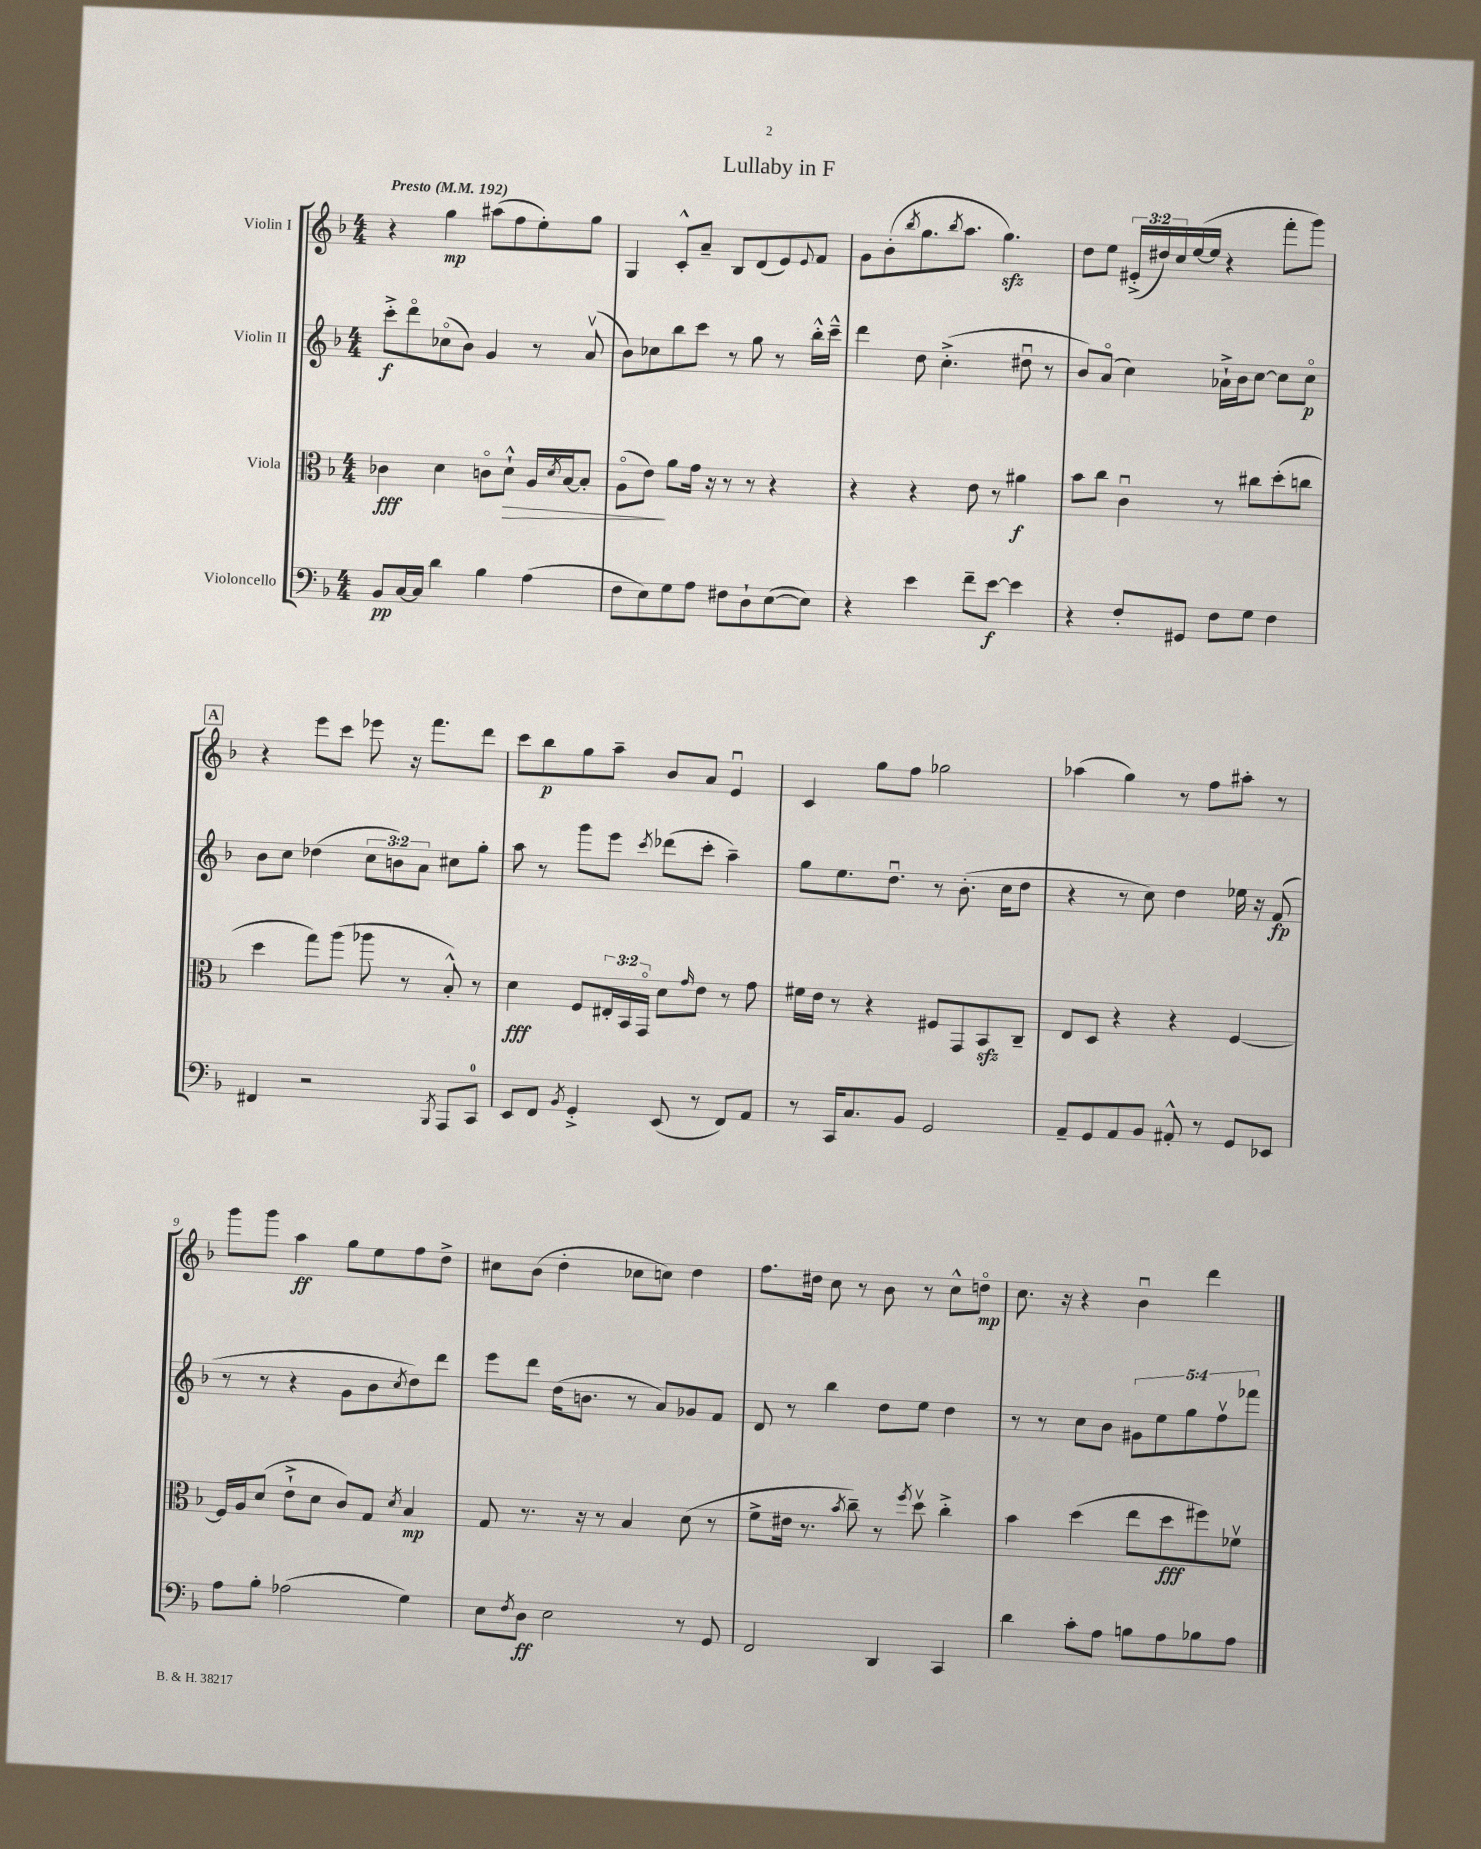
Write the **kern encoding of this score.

**kern	**kern	**kern	**kern
*staff4	*staff3	*staff2	*staff1
*clefF4	*clefC3	*clefG2	*clefG2
*k[b-]	*k[b-]	*k[b-]	*k[b-]
*M4/4	*M4/4	*M4/4	*M4/4
*MM192	*MM192	*MM192	*MM192
8BB-	4c-	8ccc'^	4r
[16C	.	8dddo	.
16C]	.	.	.
4d	4d	(8cc-o	4gg
.	.	8b-)	.
4B-	8co	4g	(8aa#
.	8d`^^	.	8ff
(4A	16A	8r	8ee')
.	8qd	.	.
.	[16B-	.	.
.	8B-']	(8av	8gg
=	=	=	=
8F	(8Ao	8b-)	4G
8E)	8e)	8cc-	.
8G	8a	8bb-	8c'^^
8A	16g	8ccc	8a~
.	16r	.	.
8F#	8r	8r	8B-
8D`	8r	8gg	(8d
([8E	4r	8r	8e)
.	.	.	8qqe
8E])	.	16bb-'^^	8f
.	.	16ccc~^^	.
=	=	=	=
4r	4r	4ddd	8g
.	.	.	(8b-'
.	.	.	8qbb-
4e	4r	8dd	8.gg
.	.	(4.cc'^	.
.	.	.	8qbb-
.	.	.	8.aa
8f~	8e	.	.
[8e	8r	.	4.gg)
4e]	4a#	8dd#u	.
.	.	8r	.
=	=	=	=
4r	8b-	8b-)	8dd
.	8cc	(8ao	8ee
8F'	4cu	4cc)	(24e#'^
.	.	.	24dd#)
.	.	.	24cc
8GG#	.	.	([16ee
.	.	.	16ee]
8F	8r	16a-`^	4r
.	.	16b-	.
8G	8cc#	[8cc	.
4F	(8dd'	8cc]	8fff'
.	8cc	8cco	8ggg)
=	=	=	=
4FF#	4dd	8b-	4r
.	.	8cc	.
2r	8gg)	(4dd-	8eee
.	(8aa	.	8ccc
.	8aa-	12cc	8eee-
.	.	12b)	.
.	8r	.	16r
.	.	12a	.
.	.	.	8.fff
8qBBB-	.	.	.
8AAA	8B-'^^)	8cc#	.
8CC	8r	8gg'	8ddd
=	=	=	=
8EE	4d	8aa	8ccc
8FF	.	8r	8bb-
8qBB-	.	.	.
4GG'^	8F	8ggg	8gg
.	24E#'	8eee	8aa~
.	24BB-	.	.
.	24GGo	.	.
.	.	8qccc	.
(8EE	8d	(8ddd-	8b-
.	16qqg	.	.
8r	8e	8ccc'	8a
8FF)	8r	4aa~)	4eu
8AA	8g	.	.
=	=	=	=
8r	16f#	8gg	4c
.	16e	.	.
16CC	8r	8.ee	.
8.C	.	.	.
.	4r	.	8gg
.	.	8.ddu	.
8BB-	.	.	8ff
2GG	8F#	8r	2gg-
.	8GG	(8.b-'	.
.	8BB-	.	.
.	.	16cc	.
.	8C~	8dd	.
=	=	=	=
8AA~	8E	4r	(4aa-
8GG	8D	.	.
8AA	4r	8r	4gg)
8BB-	.	8cc)	.
8AA#'^^	4r	4dd	8r
8r	.	.	8ff
8GG	[4F	16ee-	8aa#'
.	.	16r	.
8EE-	.	(8f	8r
=	=	=	=
8A	16F]	8r	8ggg
.	16A	.	.
8B-'	(8d	8r	8ggg
(2A-	8e`^	4r	4aa
.	8d	.	.
.	8c)	8g	8gg
.	8G	8b-	8ee
.	8qd	8qcc	.
4G)	4B-	8dd)	8ff
.	.	8ddd	8dd^
=	=	=	=
8E	8G	8eee	8cc#
8qF	.	.	.
8D	8.r	8ddd	(8b-
2E	.	(16dd	4dd'
.	16r	8.b	.
.	8r	.	.
.	4B-	8r	8cc-
.	.	8a)	8cc)
8r	(8d	8g-	4dd
8GG	8r	8f	.
=	=	=	=
2FF	8f^	8d	8.ff
.	16e#	8r	.
.	8.r	.	16dd#
.	.	4bb-	8cc
.	8qb-	.	.
.	8cc~)	.	8r
4DD	8r	8dd	8b-
.	8qff	.	.
.	8ddv	8ee	8r
4CC	4cc'^	4dd	8cc^^
.	.	.	8ddo
=	=	=	=
4d	4b-	8r	8.cc
.	.	8r	.
.	.	.	16r
8c'	(4dd	8cc	4r
8A	.	8b-	.
8B	8ee	10g#	4b-u
.	.	10ee	.
8A	8dd	.	.
.	.	10gg	.
8B-	8ff#)	.	4ddd
.	.	10ffv	.
8A	8f-v	.	.
.	.	10fff-	.
==	==	==	==
*-	*-	*-	*-
